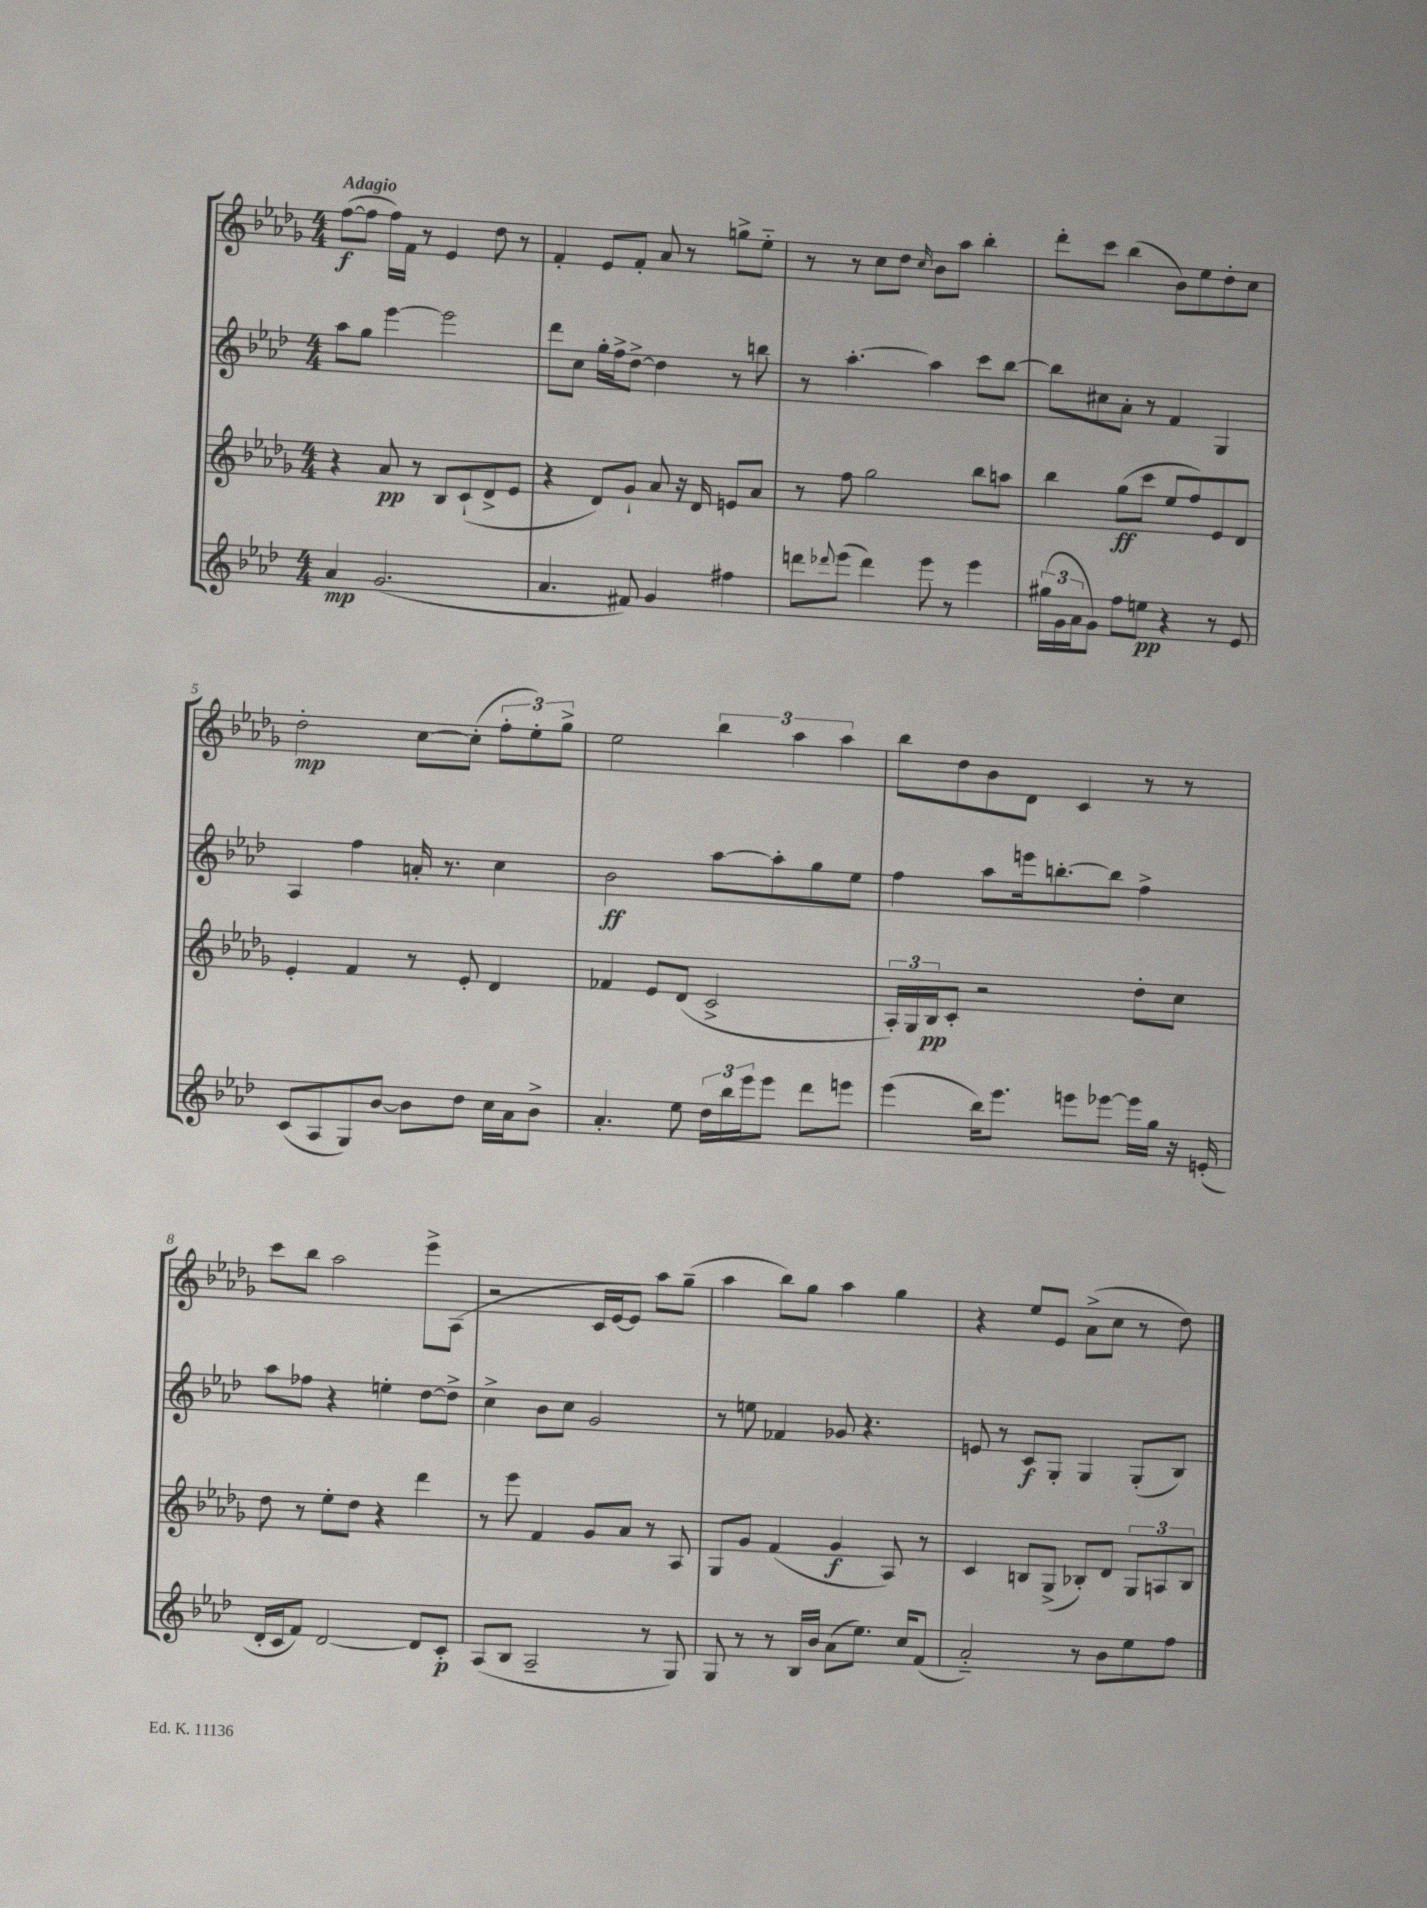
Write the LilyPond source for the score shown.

<<
\new StaffGroup <<
\new Staff = "s0" {
    \clef treble \key des \major \numericTimeSignature \time 4/4 \tempo "Adagio"
    f''8~\f( f''8 f''16) f'16 r8 ees'4 des''8 r8 |
    f'4-. ees'8 f'8-. aes'8 r8 g''8-> ees''8-_ |
    r8 r8 c''8 des''8 \grace { c''16 } bes'8 aes''8 bes''4-. |
    des'''8-. c'''8 bes''4( bes'8) ees''8 des''8-. c''8 |
    des''2-.\mp c''8~ c''8-.( \tuplet 3/2 { f''8-. ees''8-.) ges''8-> } |
    ees''2 \tuplet 3/2 { bes''4 aes''4 aes''4 } |
    bes''8 des''8 bes'8 des'8 c'4 r8 r8 |
    c'''8 bes''8 aes''2 ees'''8-> aes8( |
    r2 c'16 ees'16~ ees'8) aes''8 ges''8--( |
    aes''4 bes''8) ges''8 aes''4 ges''4 |
    r4 ees''8 ees'8 aes'8->( c''8 r8 des''8) \bar "|." |
}
\new Staff = "s1" {
    \clef treble \key aes \major \numericTimeSignature \time 4/4
    aes''8 g''8 ees'''4~ ees'''2 |
    des'''8 c''8 g''16-. f''16-> des''8~-> des''4 r8 b''8 |
    r8 aes''4.~-. aes''4 c'''8 bes''8~ |
    bes''8 cis''8 aes'8-. r8 f'4 g4 |
    aes4 f''4 a'16-. r8. c''4 |
    bes'2\ff aes''8~ aes''8-. g''8 ees''8 |
    f''4 aes''8 e'''16 b''8.~-. b''8 f''4-> |
    aes''8 fes''8 r4 e''4-. des''8~ des''8-> |
    c''4-> bes'8 c''8 g'2 |
    r8 e''8 fes'4 ges'8 r4. |
    e'8 r8 c'8\f g8-. g4 g8-.( bes8) \bar "|." |
}
\new Staff = "s2" {
    \clef treble \key des \major \numericTimeSignature \time 4/4
    r4 aes'8\pp r8 bes8 c'8-!( des'8-> ees'8 |
    r4 des'8) ges'8-! aes'8 r16 des'16 e'8 aes'8 |
    r8 f''8 ges''2 bes''8 a''8 |
    bes''4 ges''8\ff( c'''8 ees''8 f''8) ees'8 des'8 |
    ees'4-. f'4 r8 ees'8-. des'4 |
    fes'4 ees'8 des'8( c'2-> |
    \tuplet 3/2 { aes16-.) ges16 bes16\pp } c'8-. r2 des''8-. c''8 |
    des''8 r8 ees''8-. des''8 r4 des'''4 |
    r8 ees'''8 f'4 ges'8 aes'8 r8 aes8 |
    ges8 ges'8 f'4( ges'4\f aes8) r8 |
    c'4 b8 ges8->( bes8-.) des'8 \tuplet 3/2 { ges8 a8 bes8 } \bar "|." |
}
\new Staff = "s3" {
    \clef treble \key aes \major \numericTimeSignature \time 4/4
    aes'4\mp g'2.( |
    aes'4. fis'8) g'4 fis''4 |
    d'''8 \appoggiatura { des'''8 } ees'''8( des'''4) ees'''8 r8 ees'''4 |
    \tuplet 3/2 { gis''16( g'16 aes'16 } g'8) f''8 e''8\pp r4 r8 ees'8 |
    c'8( aes8 g8) bes'8~ bes'8 des''8 c''16 aes'16 bes'8-> |
    aes'4.-. ees''8 \tuplet 3/2 { des''16 bes''16 ees'''16 } ees'''8 des'''8 e'''8 |
    ees'''4( bes''16) ees'''8. e'''8 ees'''8~ ees'''16 g''16 r16 e'16-.( |
    des'16-. c'16 f'8) des'2~ des'8 c'8-.\p |
    aes8( bes8 aes2-- r8 g8) |
    g8 r8 r8 bes16 bes'16 aes'8( ees''8.) c''16 f'8( |
    aes'2-_) r8 bes'8 ees''8 f''8 \bar "|." |
}
>>
>>
